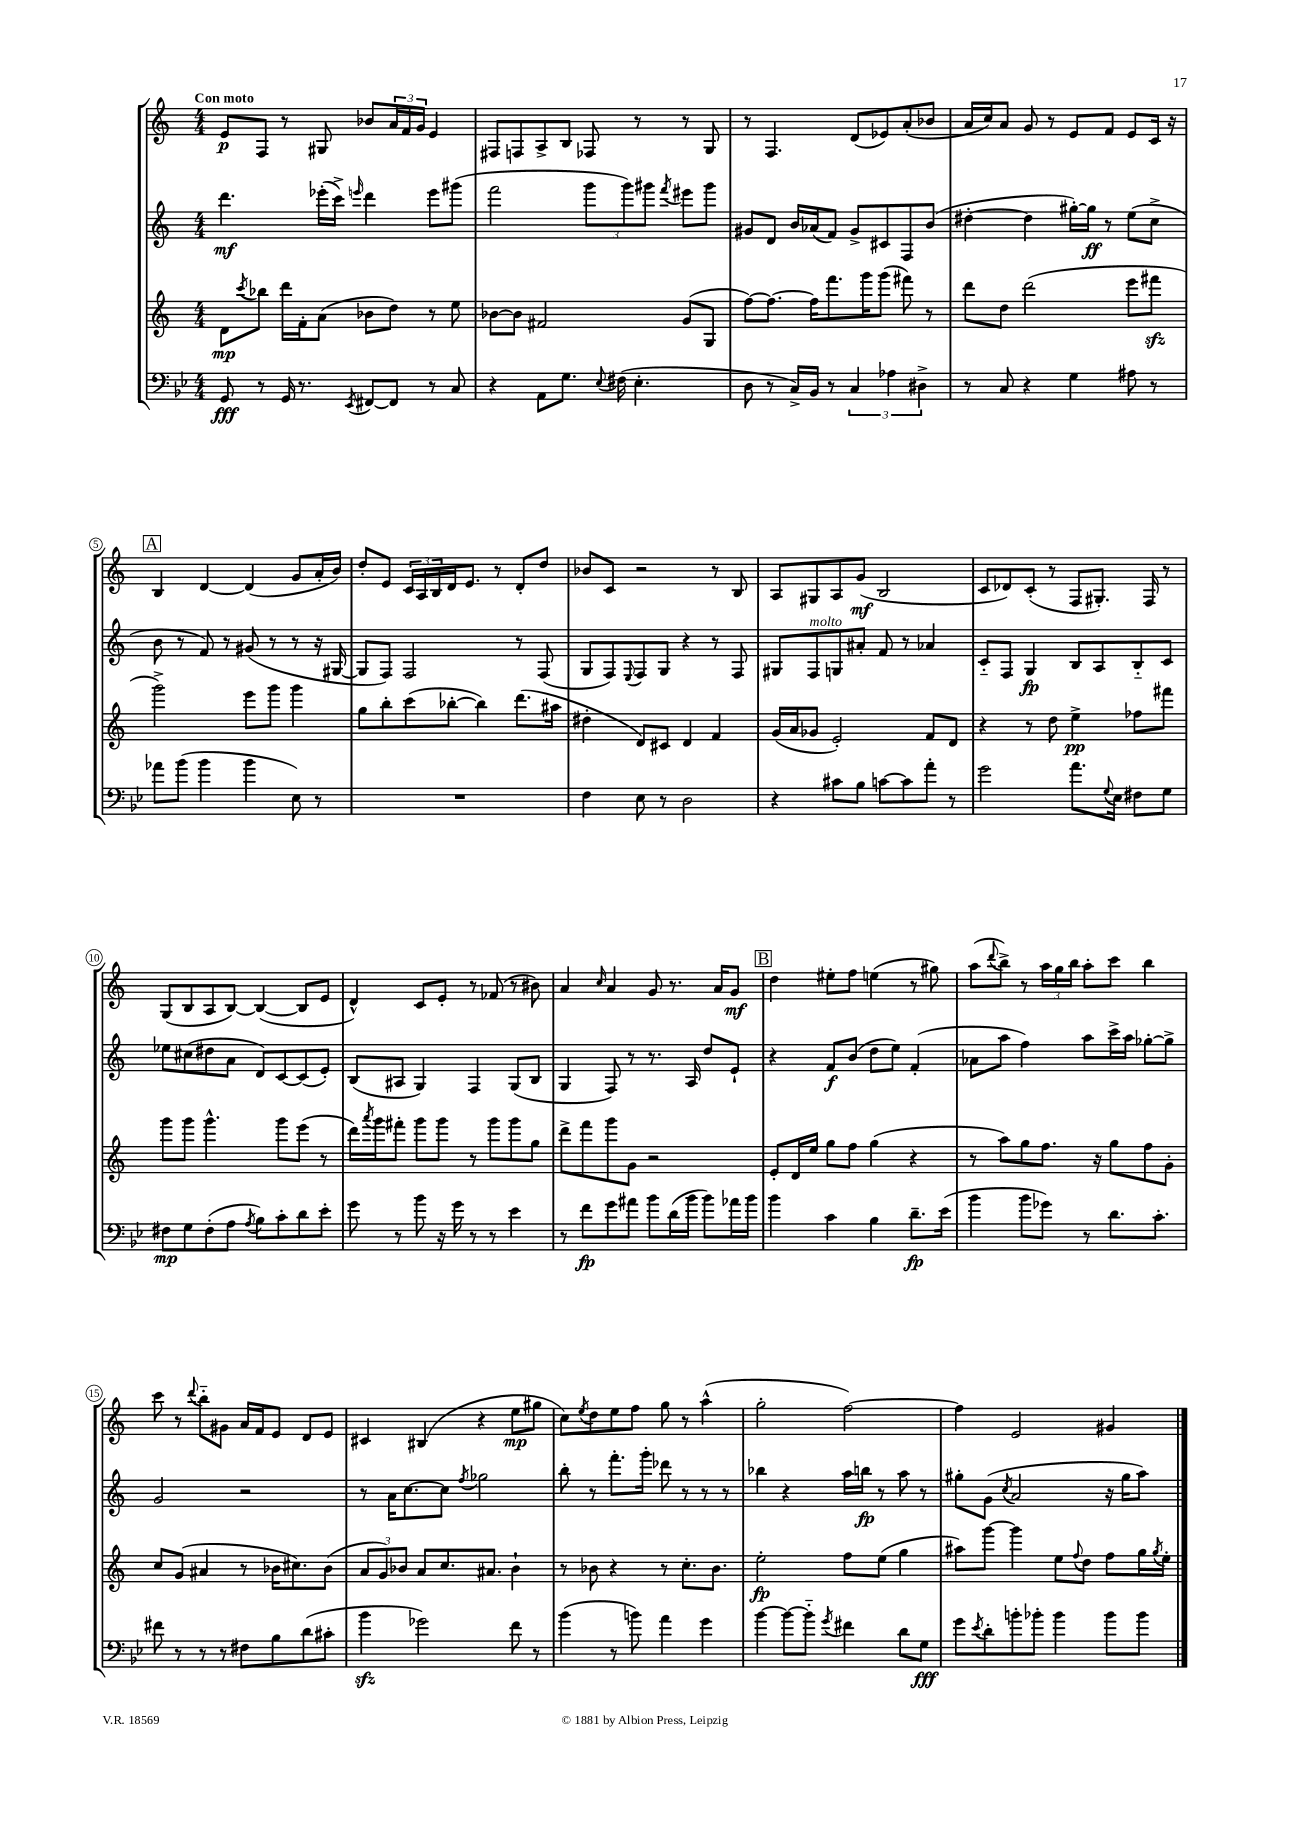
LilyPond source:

<<
\new StaffGroup <<
\new Staff = "s0" {
    \clef treble \key c \major \numericTimeSignature \time 4/4 \tempo "Con moto"
    e'8\p f8 r8 gis8 bes'8 \tuplet 3/2 { a'16 f'16 g'16 } e'4 |
    fis8 f8 a8-> b8 fes8 r8 r8 g8 |
    r8 f4. d'8( ees'8) a'8-.( bes'8 |
    a'16 c''16) a'8 g'8 r8 e'8 f'8 e'8 c'16 r16 |
    \mark \markup { \box "A" } b4 d'4~ d'4( g'8 a'16-. b'16) |
    d''8-. e'8 \tuplet 3/2 { c'16 a16 b16 } d'16 e'8. r8 d'8-. d''8 |
    bes'8 c'8 r2 r8 b8 |
    a8 gis8 a8 g'8\mf( b2 |
    c'8 des'8) c'8-.( r8 f8 gis8.-.) f16 r8 |
    g8( b8 a8 b8~) b4~( b8 e'8 |
    d'4-^) c'8 e'8-. r8 fes'8( r8 bis'8) |
    a'4 \grace { c''16 } a'4 g'8 r8. a'16 g'8\mf |
    \mark \markup { \box "B" } d''4 eis''8-. f''8 e''4( r8 gis''8) |
    a''8( \appoggiatura { d'''8 } b''8->) r8 \tuplet 3/2 { a''16 g''16 b''16 } a''8-. c'''8 b''4 |
    c'''8 r8 \appoggiatura { d'''8 } b''8-_ gis'8 a'16 f'16 e'8 d'8 e'8 |
    cis'4 bis4( r4 e''8\mp gis''8 |
    c''8) \acciaccatura { e''8 } d''8 e''8 f''8 g''8 r8 a''4-^( |
    g''2-. f''2~) |
    f''4 e'2 gis'4 \bar "|." |
}
\new Staff = "s1" {
    \clef treble \key c \major \numericTimeSignature \time 4/4
    d'''4.\mf ees'''16-.( c'''16->) \grace { e'''16 } d'''4 e'''8 gis'''8( |
    f'''2 \tuplet 3/2 { g'''8 g'''8) gis'''8 } \acciaccatura { f'''8 } eis'''8 gis'''8 |
    gis'8 d'8 b'16 aes'16( f'8) gis'8-> cis'8 f8 b'8( |
    dis''4~-. dis''4 gis''16~-.) gis''16\ff r8 e''8( c''8-> |
    \mark \markup { \box "A" } b'8 r8 f'8) r8 gis'8( r8 r8 r16 gis16~ |
    gis8 f8) f2 r8 f8( |
    g8 f8) \appoggiatura { e8 } f8 g8 r4 r8 f8 |
    gis8 f8^\markup { \italic "molto" } g8 ais'8-. f'8 r8 aes'4 |
    c'8-_ f8 g4\fp b8 a8 b8-_ c'8 |
    ees''8 cis''8( dis''8 a'8 d'8) c'8~ c'8( e'8-.) |
    b8( ais8 g4) f4 g8( b8 |
    g4 f8) r8 r8. a16 d''8 e'8-! |
    \mark \markup { \box "B" } r4 f'8\f b'8( d''8 e''8) f'4-.( |
    aes'8 a''8 f''4) a''8 c'''16-> a''16 ges''8~-. ges''8-> |
    g'2 r2 |
    r8 a'16 c''8.~ c''8 \acciaccatura { f''8 } ges''2 |
    b''8-. r8 f'''8.-. g'''16-. des'''8 r8 r8 r8 |
    bes''4 r4 a''16 b''16\fp r8 a''8 r8 |
    gis''8-. g'8( \acciaccatura { c''8 } a'2 r16 gis''16 a''8) \bar "|." |
}
\new Staff = "s2" {
    \clef treble \key c \major \numericTimeSignature \time 4/4
    d'8\mp \acciaccatura { c'''8 } bes''8 d'''16 f'16-. a'8( bes'8 d''8) r8 e''8 |
    bes'8~ bes'8 fis'2 g'8( g8 |
    f''8~) f''8.~ f''16 f'''8. g'''16 g'''8( fis'''8) r8 |
    d'''8 d''8 d'''2( e'''8 fis'''8\sfz |
    \mark \markup { \box "A" } g'''2->) e'''8 g'''8 g'''4 |
    g''8 b''8-. c'''8( bes''8~-. bes''4) d'''8.( ais''16 |
    dis''4-. d'8) cis'8 d'4 f'4 |
    g'16( a'16 ges'8 e'2-.) f'8 d'8 |
    r4 r8 d''8 e''4->\pp fes''8 fis'''8 |
    g'''8 g'''8 g'''4.-^ g'''8 e'''8( r8 |
    d'''16) \acciaccatura { a'''8 } g'''16 fis'''8-. g'''8 g'''8 r8 g'''8 g'''8 g''8 |
    d'''8-> f'''8 g'''8 g'8 r2 |
    \mark \markup { \box "B" } e'8-. d'16 e''16 g''8 f''8 g''4( r4 |
    r8 a''8) g''8 f''8. r16 g''8 f''8 g'8-. |
    c''8 g'8( ais'4 r8 bes'16 cis''8.) bes'8( |
    \tuplet 3/2 { a'8 g'8) bes'8 } a'8 c''8. ais'8. bes'4-! |
    r8 bes'8 r4 r8 c''8.-. bes'8. |
    e''2-.\fp f''8 e''8( g''4 |
    ais''8) g'''8~ g'''4 e''8 \appoggiatura { f''8 } d''8 f''8 g''16 \acciaccatura { g''8 } e''16-. \bar "|." |
}
\new Staff = "s3" {
    \clef bass \key bes \major \numericTimeSignature \time 4/4
    g,8\fff r8 g,16 r8. \acciaccatura { ees,8 } fis,8~ fis,8 r8 c8 |
    r4 a,8 g8. \appoggiatura { ees8 } fis16( ees4.-. |
    d8 r8 c16->) bes,16 r8 \tuplet 3/2 { c4 aes4 dis4-> } |
    r8 c8 r4 g4 ais8 r8 |
    \mark \markup { \box "A" } aes'8 bes'8( bes'4 bes'4 ees8) r8 |
    R1 |
    f4 ees8 r8 d2 |
    r4 cis'8 bes8 c'8~ c'8 a'8-. r8 |
    g'2 a'8. \appoggiatura { g8 } ees16 fis8 g8 |
    fis8\mp g8 fis8-.( a8 \acciaccatura { a8 } bes8) c'8-. d'8 ees'8-. |
    g'8 r8 bes'8 r16 g'16 r8 r8 ees'4 |
    r8 f'8\fp g'8 ais'8 bes'8 d'16( bes'16 bes'8) aes'16 bes'16 |
    \mark \markup { \box "B" } bes'4 c'4 bes4 d'8.--\fp ees'16( |
    bes'4 bes'8 ges'8) r8 d'8. c'8.-. |
    fis'8 r8 r8 r8 fis8 bes8 d'8( cis'8-. |
    bes'4\sfz ges'2) f'8 r8 |
    bes'4( r8 b'8) a'4 g'4 |
    bes'4~ bes'8~ bes'8-_ \acciaccatura { g'8 } fis'4 d'8 g8\fff |
    g'8 \acciaccatura { ees'8 } d'8-. b'8-. bes'8-. bes'4 bes'8 bes'8 \bar "|." |
}
>>
>>
\layout { \context { \Score \override BarNumber.stencil = #(make-stencil-circler 0.1 0.3 ly:text-interface::print) } }
